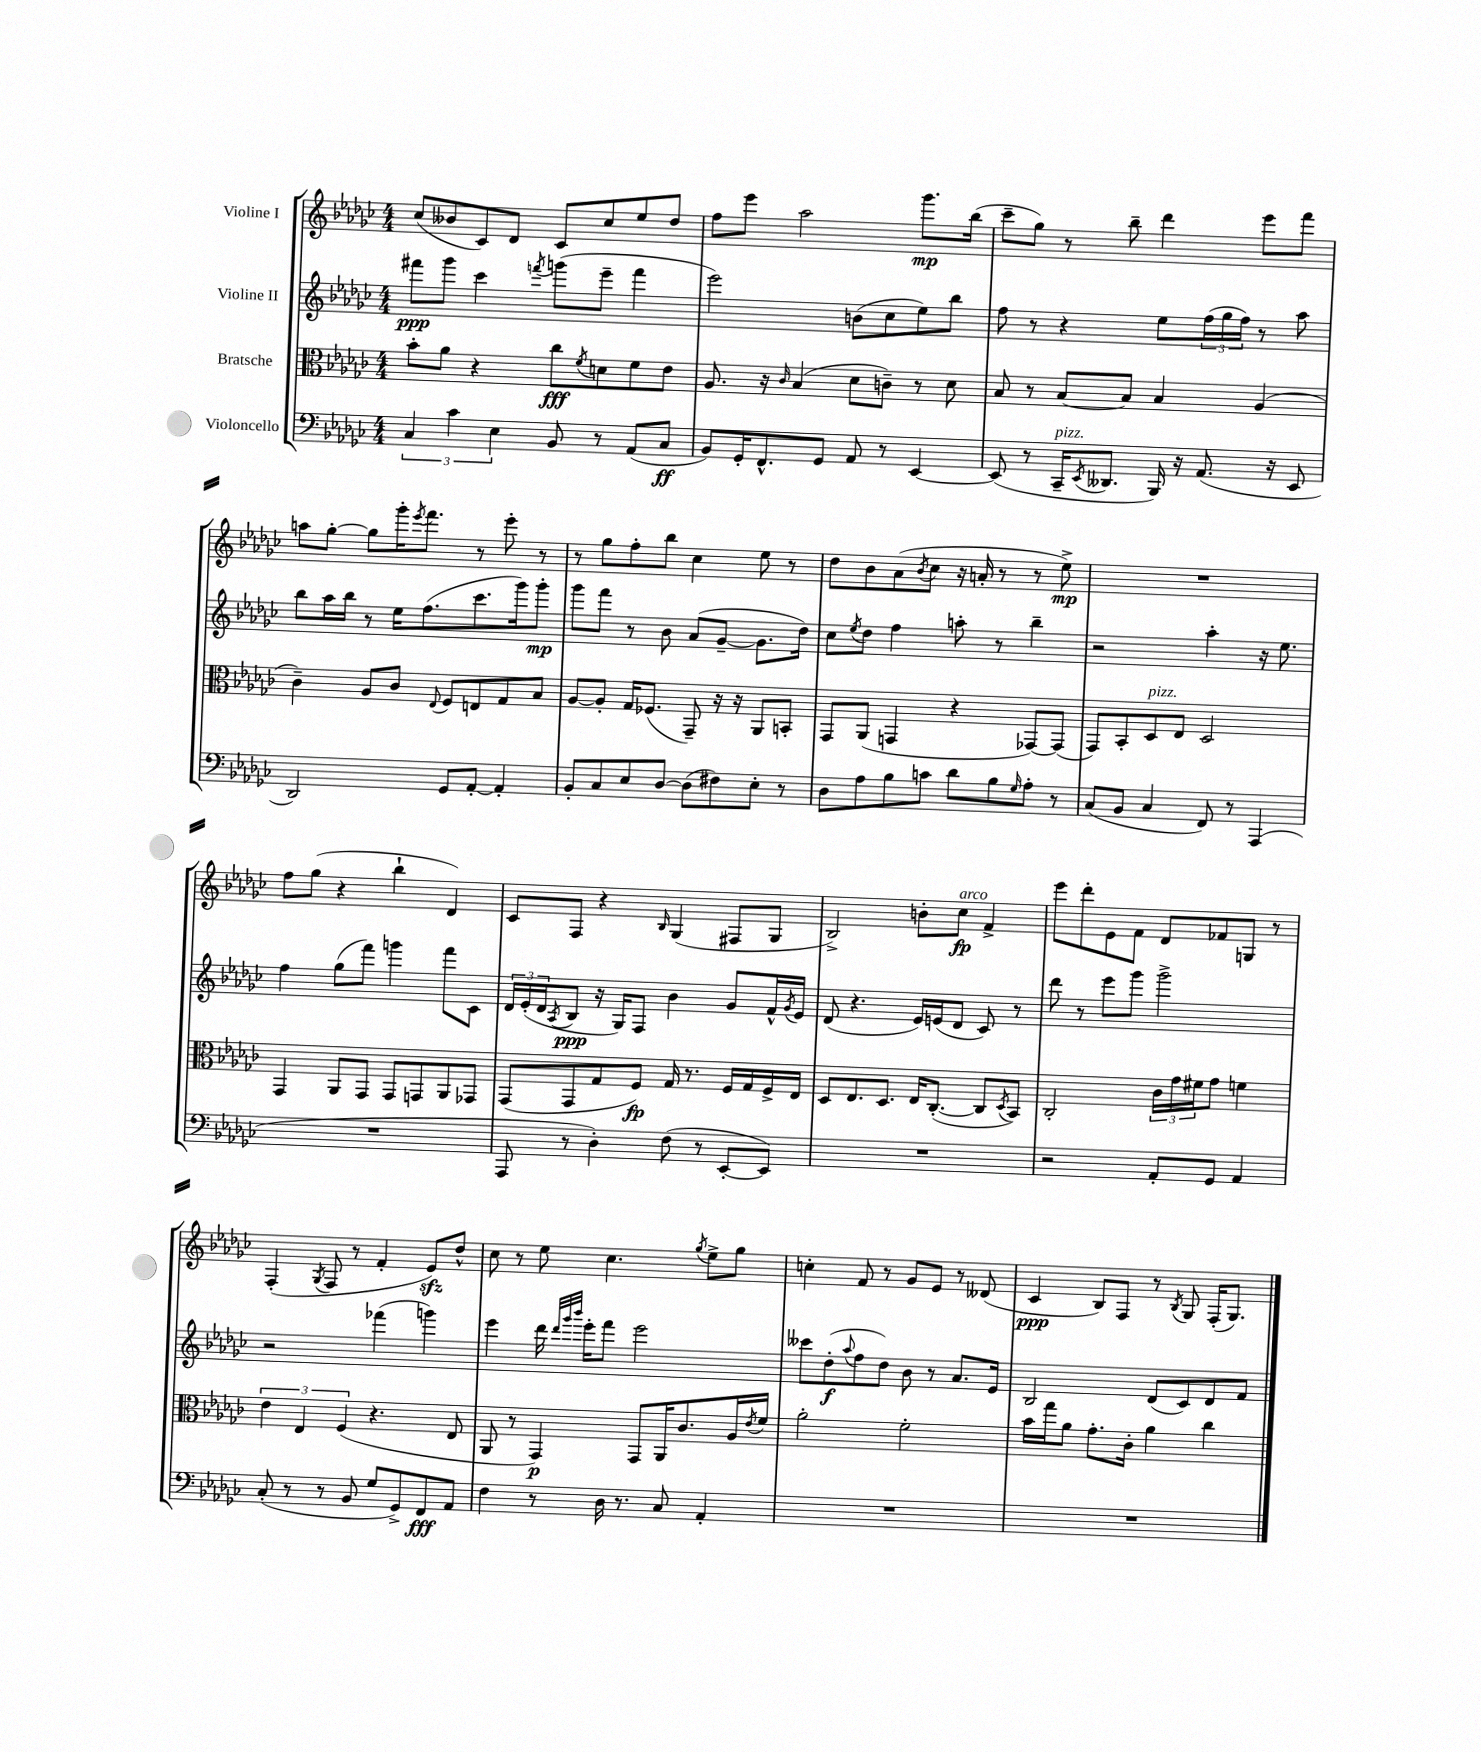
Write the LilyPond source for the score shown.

<<
\new StaffGroup <<
\new Staff = "s0" \with { instrumentName = "Violine I" } {
    \clef treble \key ges \major \numericTimeSignature \time 4/4
    ces''8( beses'8 ces'8) des'8 ces'8 ces''8 ees''8 des''8 |
    f''8 ees'''8 aes''2 ges'''8.\mp bes''16( |
    ces'''8-- ges''8) r8 bes''8-- des'''4 ees'''8 f'''8 |
    a''8 ges''8~-. ges''8 ges'''16-. \acciaccatura { ees'''8 } f'''8. r8 ees'''8-. r8 |
    r8 ges''8 f''8-. bes''8 ces''4 ees''8 r8 |
    des''8 bes'8 aes'8( \acciaccatura { bes'8 } ces''8 r16 a'16-. r8 r8 ees''8->\mp) |
    R1 |
    f''8 ges''8( r4 bes''4-! des'4) |
    ces'8 f8 r4 \grace { bes16 } ges4( fis8 ges8 |
    bes2->) b'8-. ces''8\fp^\markup { \italic "arco" } f'4-> |
    ees'''8 des'''8-. ees'8 f'8 des'8 fes'8 g8 r8 |
    f4-.( \acciaccatura { ges8 } f8 r8 f'4-. ees'8\sfz) des''8-^ |
    ces''8 r8 ees''8 ces''4. \acciaccatura { ges''8 } ees''8-> ges''8 |
    c''4-. f'8 r8 ges'8 ees'8 r8 deses'8( |
    ces'4\ppp bes8) f8 r8 \acciaccatura { bes8 } ges8 f16-.( ges8.) \bar "|." |
}
\new Staff = "s1" \with { instrumentName = "Violine II" } {
    \clef treble \key ges \major \numericTimeSignature \time 4/4
    fis'''8\ppp ges'''8 ces'''4 \acciaccatura { f'''8 } g'''8( ees'''8-- f'''4 |
    ees'''2) b'8( ces''8 ees''8) bes''8 |
    f''8 r8 r4 ees''8 \tuplet 3/2 { f''16( ges''16 f''16) } r8 aes''8 |
    bes''8 aes''16 bes''16 r8 ees''16 f''8.( ces'''8. ges'''16) ges'''8-.\mp |
    ges'''8 f'''8 r8 bes'8 aes'8( ges'8~-- ges'8. des''16) |
    ces''8 \acciaccatura { ees''8 } des''8 f''4 a''8-. r8 bes''4-- |
    r2 aes''4-. r16 ees''8. |
    f''4 ges''8( f'''8) g'''4 f'''8 ces'8 |
    \tuplet 3/2 { des'16 ees'16-.( des'16 } \acciaccatura { aes8 } bes8\ppp r16 ges16) f8 bes'4 ges'8 f'16-^ \acciaccatura { ges'8 } ees'16 |
    des'8( r4. ees'16) e'16( des'8 ces'8) r8 |
    des'''8 r8 ees'''8 ges'''8 ges'''2-> |
    r2 fes'''4( g'''4) |
    ees'''4 des'''16 \grace { des'''32 ges'''32 bes'''32 } ees'''16-. f'''8 ees'''2 |
    ceses'''8 des''8-.\f( \appoggiatura { aes''8 } f''8 des''8) bes'8 r8 aes'8. ees'16 |
    bes2 des'8( ces'8) des'8 f'8 \bar "|." |
}
\new Staff = "s2" \with { instrumentName = "Bratsche" } {
    \clef alto \key ges \major \numericTimeSignature \time 4/4
    bes'8-. aes'8 r4 ces''8\fff \acciaccatura { f'8 } d'8 f'8 ees'8 |
    aes8. r16 \grace { ces'16 } bes4( des'8 c'8--) r8 des'8 |
    bes8 r8 bes8~ bes8 bes4 aes4( |
    ces'4--) aes8 ces'8 \appoggiatura { ees8 } f8 e8 ges8 bes8 |
    aes8~ aes8-. ges16 fes8.( ges,8--) r16 r16 aes,8 b,8-. |
    ges,8 aes,8( g,4 r4 ges,8~) ges,8( |
    ges,8) bes,8-. des8^\markup { \italic "pizz." } ees8 des2 |
    ges,4 aes,8 ges,8 ges,8 g,8 aes,8 ges,8 |
    ges,8( ges,8 ges8 f8\fp) ges16 r8. f16 ges16 f16-> ees16 |
    des8 ees8. des8. ees16 ces8.~-.( ces8 \acciaccatura { des8 } bes,8) |
    ces2-. \tuplet 3/2 { ces'16 ges'16 fis'16 } ges'8 f'4 |
    \tuplet 3/2 { ees'4 ees4 f4( } r4. ees8 |
    aes,8 r8 ges,4\p) ges,8 aes,16 ces'8. aes16 \acciaccatura { ees'8 } f'16 |
    aes'2-. f'2-. |
    bes'16 ges''16 aes'8 ges'8.-. ces'16-. aes'4 ces''4 \bar "|." |
}
\new Staff = "s3" \with { instrumentName = "Violoncello" } {
    \clef bass \key ges \major \numericTimeSignature \time 4/4
    \tuplet 3/2 { ces4 ces'4 ees4 } bes,8 r8 aes,8( ces8\ff |
    bes,8) ges,16-. f,8.-^ ges,8 aes,8 r8 ees,4~ |
    ees,8( r8 ces,16--^\markup { \italic "pizz." } \acciaccatura { ees,8 } deses,8. bes,,16) r16 aes,8.( r16 ees,8 |
    des,2) ges,8 aes,8~-. aes,4-. |
    bes,8-. ces8 ees8 des8~ des8( fis8) ees8-. r8 |
    des8 aes8 bes8 c'8 des'8 bes8 \grace { ges16 } aes8-. r8 |
    ces8( bes,8 ces4 f,8) r8 aes,,4( |
    R1 |
    aes,,8 r8 des4-.) f8( r8 ees,8~-. ees,8) |
    R1 |
    r2 aes,8-. ges,8 aes,4 |
    ces8-.( r8 r8 bes,8 ges8 ges,8->) f,8\fff aes,8 |
    f4 r8 des16 r8. ces8 aes,4-. |
    R1 |
    R1 \bar "|." |
}
>>
>>
\layout { \context { \Score \remove "Bar_number_engraver" } }
